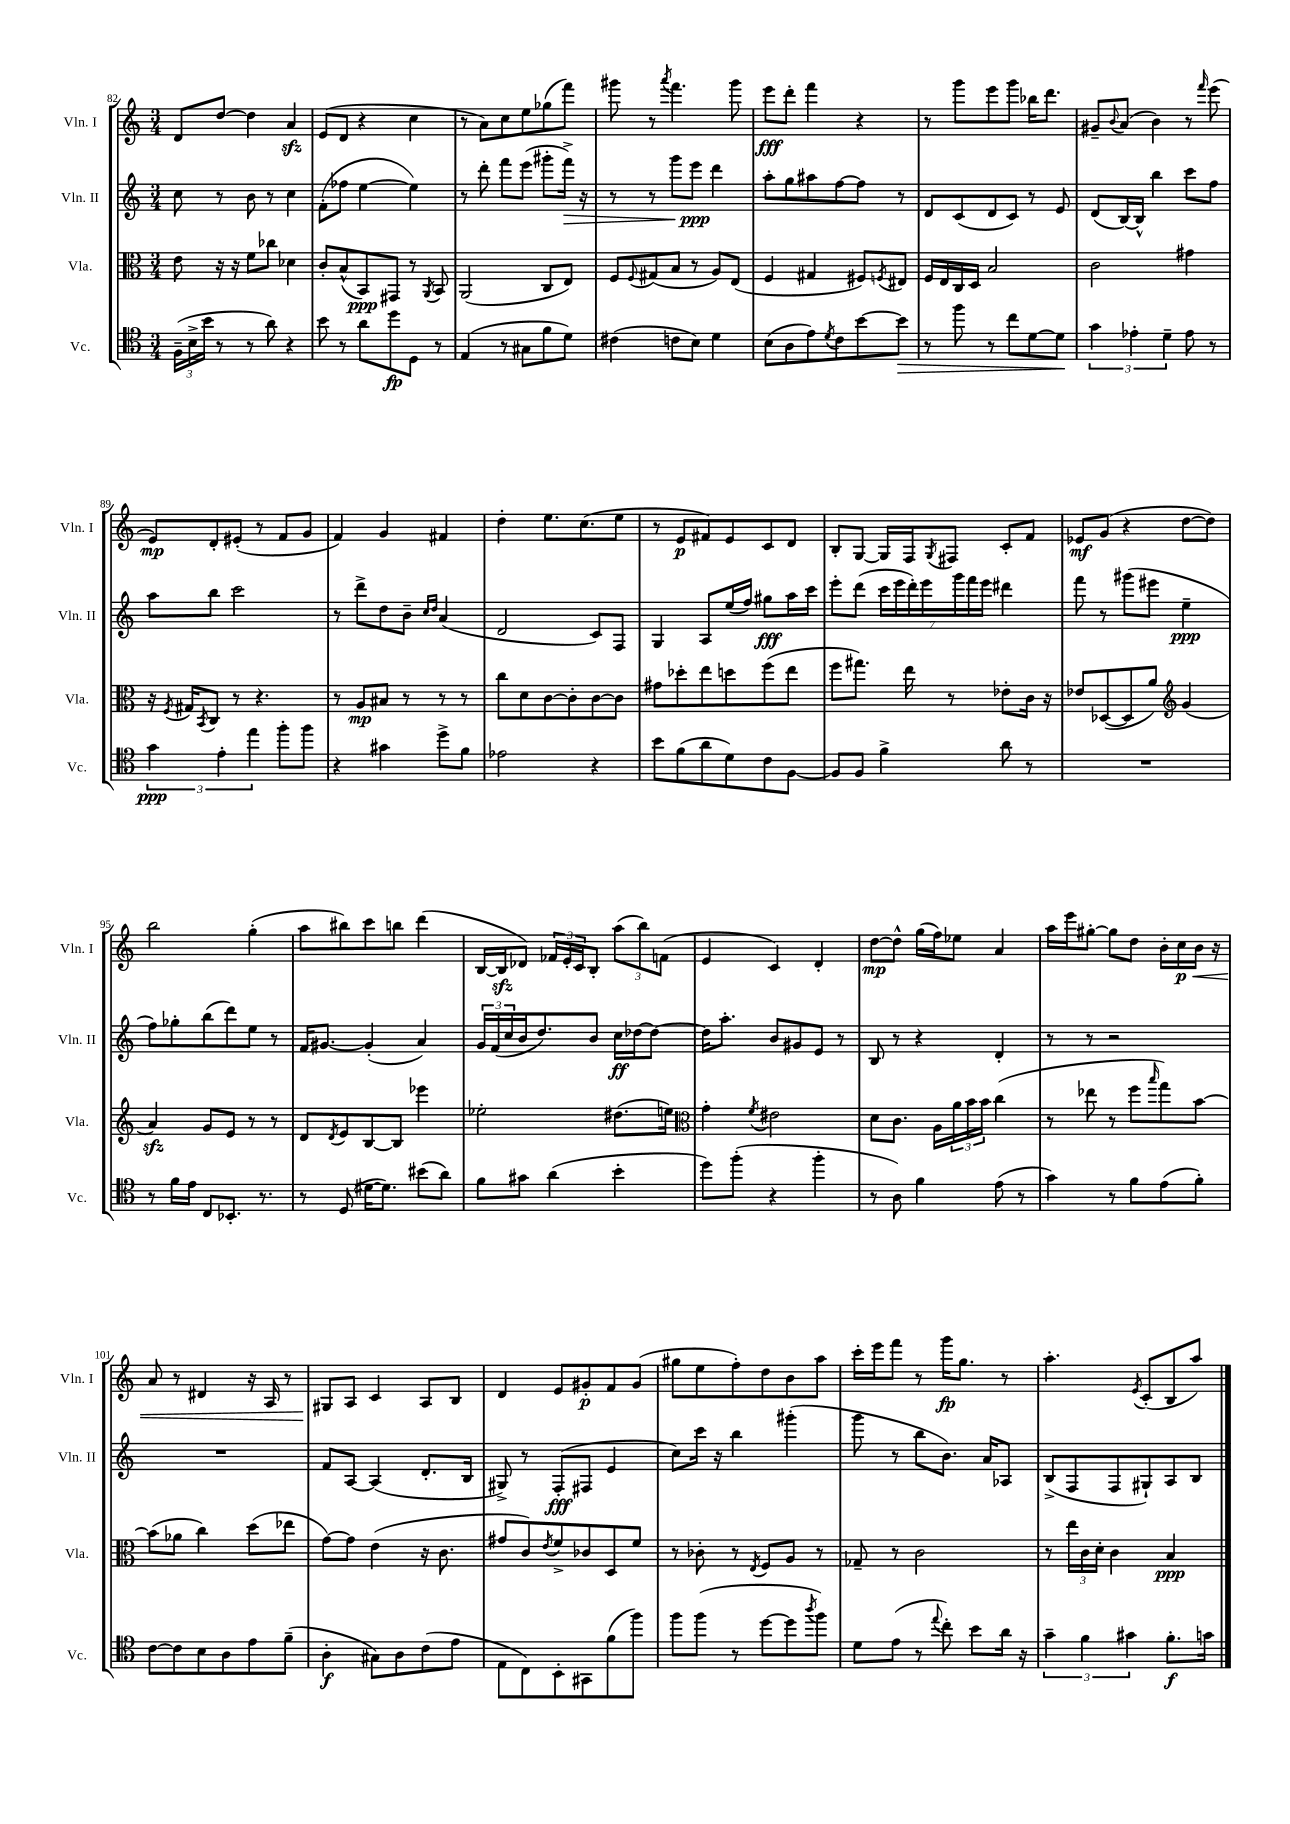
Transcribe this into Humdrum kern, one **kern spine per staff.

**kern	**kern	**kern	**kern
*staff4	*staff3	*staff2	*staff1
*clefC4	*clefC3	*clefG2	*clefG2
*k[]	*k[]	*k[]	*k[]
*M3/4	*M3/4	*M3/4	*M3/4
(24F~	8e	8cc	8d
24B^	.	.	.
24b	.	.	.
8r	16r	8r	[8dd
.	16r	.	.
8r	8f	8b	4dd]
8a)	8cc-	8r	.
4r	4d-	4cc	4a
=	=	=	=
8b	8c'	(8f'	(8e
8r	(8B^^	8ff-	8d
8a	8BB)	[4ee	4r
8dd	8GG#	.	.
8D	8r	4ee])	4cc
.	8qAA	.	.
8r	8BB	.	.
=	=	=	=
(4E	(2AA	8r	8r
.	.	8ddd'	8a)
8r	.	8fff	8cc
8G#	.	(8eee	8ee
8f	8C	8ggg#'	(8gg-
8d)	8E)	16fff^)	8fff)
.	.	16r	.
=	=	=	=
(4c#	8F	8r	8ggg#
.	8qqF	.	.
.	(8G#	8r	8r
.	.	.	8qaaa
8c	8B	8ggg	4.fff
8B)	8r	8eee	.
4d	8A)	4ddd	.
.	(8E	.	8ggg#
=	=	=	=
(8B	4F	8aa'	8eee
8A	.	8gg	8ddd'
8e)	4G#	8aa#	4fff
8qd	.	.	.
8c	.	[8ff	.
[8b	8F#)	8ff]	4r
.	8qF	.	.
8b]	8E#	8r	.
=	=	=	=
8r	16F	8d	8r
.	16E	.	.
8ff	16C	(8c	8ggg
.	16D	.	.
8r	2B	8d	8eee
8cc	.	8c)	8ggg
[8d	.	8r	16bb-
.	.	.	8.ddd
8d]	.	8e	.
=	=	=	=
6g	2c	(8d	8g#~
.	.	.	8qqb
.	.	[16B)	(8a
6e-'	.	.	.
.	.	16B^^]	.
.	.	4bb	4b)
6d~	.	.	.
8e-	4g#	8ccc	8r
.	.	.	16qqfff
8r	.	8ff	(8eee
=	=	=	=
6g	16r	8aa	8e)
.	8qF	.	.
.	16G#	.	.
.	8qBB	.	.
.	8C	8bb	8d'
6e'	.	.	.
.	8r	2ccc	(8e#'
6ee	.	.	.
.	4.r	.	8r
8ff'	.	.	8f
8ff	.	.	8g
=	=	=	=
4r	8r	8r	4f)
.	8A	8ddd^	.
4g#	8B#	8dd	4g
.	8r	8b~	.
.	.	16qqcc	.
.	.	16qqdd	.
8dd^	8r	(4a	4f#
8f	8r	.	.
=	=	=	=
2e-	8cc	2d	4dd'
.	8d	.	.
.	[8c	.	8.ee
.	8c']	.	.
.	.	.	(8.cc
4r	[8c	8c)	.
.	8c]	8F	8ee
=	=	=	=
8b	8g#	4G	8r
(8f	8dd-'	.	8e
8a	8ee	8A	8f#)
8d)	8dd	(16ee	8e
.	.	16ff)	.
8c	(8ff	8gg#	8c
[8F	8ee	16aa	8d
.	.	16ccc	.
=	=	=	=
8F]	8ff	8eee'	8B'
8F	8.gg#)	(8ddd	[8G
4f^	.	28ccc	16G]
.	.	28eee	.
.	16ee	.	16F
.	.	28ddd')	.
.	.	28eee	.
.	.	.	8qG
.	8r	.	8F#
.	.	28ggg	.
.	.	28fff	.
.	.	28eee	.
8a	8e-'	4ddd#	8c'
8r	16c	.	8f
.	16r	.	.
=	=	=	=
2.r	8e-	8fff	8e-
.	([8D-	8r	(8g
.	8D-]	(8ggg#	4r
.	8a)	8eee#	.
*	*clefG2	*	*
.	(4g	4ee~	[8dd
.	.	.	8dd])
=	=	=	=
8r	4a)	8ff)	2bb
16f	.	8gg-'	.
16e	.	.	.
8C	8g	(8bb	.
8.BB-'	8e	8ddd)	.
.	8r	8ee	(4gg'
8.r	.	.	.
.	8r	8r	.
=	=	=	=
8r	8d	16f	8aa
.	.	[8.g#	.
.	8qd	.	.
(8D	8e	.	8bb#)
[16d#	[8B	(4g#']	8ccc
8.d#])	.	.	.
.	8B]	.	8bb
(8b#	4eee-	4a)	(4ddd
8a)	.	.	.
=	=	=	=
8f	2ee-'	24g	[16B
.	.	(24f	.
.	.	.	16B]
.	.	24cc	.
8g#	.	16b	8d-)
.	.	8.dd)	.
(4a	.	.	24f-
.	.	.	24e'
.	.	.	24c
.	.	8b	8B'
4b'	(8.dd#	16cc	(12aa
.	.	[16dd-	.
.	.	.	12bb)
.	.	8dd-_	.
.	.	.	(12f
.	16ee)	.	.
=	=	=	=
*	*clefC3	*	*
8dd)	4g'	16dd-]	4e
.	.	8.aa'	.
(8ff'	.	.	.
.	8qf	.	.
4r	2e#	8b	4c)
.	.	8g#	.
4ff'	.	8e	4d'
.	.	8r	.
=	=	=	=
8r	8d	8B	[8dd
8A)	8.c	8r	8dd^^]
4f	.	4r	(16gg
.	16A	.	16ff)
.	24a	.	8ee-
.	24b	.	.
.	24b	.	.
(8e	(4cc	4d'	4a
8r	.	.	.
=	=	=	=
4g)	8r	8r	16aa
.	.	.	16eee
.	8ee-	8r	[8gg#'
8r	8r	2r	8gg#]
8f	8ff	.	8dd
.	16qqbb	.	.
(8e	8gg)	.	16b'
.	.	.	16cc
8f')	[8b	.	16b
.	.	.	16r
=	=	=	=
[8c	(8b]	2.r	8a
8c]	8a-	.	8r
8B	4cc)	.	4d#
8A	.	.	.
8e	(8dd	.	16r
.	.	.	16A
(8f~	8ee-	.	8r
=	=	=	=
4A'	[8g)	8f	8G#
.	8g]	[8A	8A
8G#)	(4e	(4A]	4c
8A	.	.	.
(8c	16r	8.d'	8A
.	8.c	.	.
8e	.	.	8B
.	.	16B	.
=	=	=	=
8E	8g#	8G#^)	4d
8C)	8c)	8r	.
.	8qe	.	.
8BB'	8f^	(8F'	8e
8GG#	8c-	8F#	8g#'
(8f	8D	4e	8f
8ff)	8f	.	(8g#
=	=	=	=
8ff	8r	8cc)	8gg#
(8ff	8c-'	16ccc	8ee
.	.	16r	.
8r	8r	4bb	8ff')
.	8qE	.	.
[8dd	8F	.	8dd
8dd]	8A	(4ggg#'	8b
8qaa	.	.	.
8ff)	8r	.	8aa
=	=	=	=
8d	8G-~	8ggg	16ccc'
.	.	.	16eee
(8e	8r	8r	8fff
8r	2c	8bb	8r
8qqee	.	.	.
8cc')	.	8.b)	16ggg
.	.	.	8.gg
8b	.	.	.
.	.	16a	.
16a	.	8A-	8r
16r	.	.	.
=	=	=	=
6g~	8r	(8B^	4.aa'
.	24ee	8F	.
6f	24c	.	.
.	24d'	.	.
.	4c	8F	.
6g#	.	.	.
.	.	.	8qe
.	.	8G#`)	(8c'
8.f'	4B	8A	8B
.	.	8B	8aa)
16g	.	.	.
==	==	==	==
*-	*-	*-	*-
